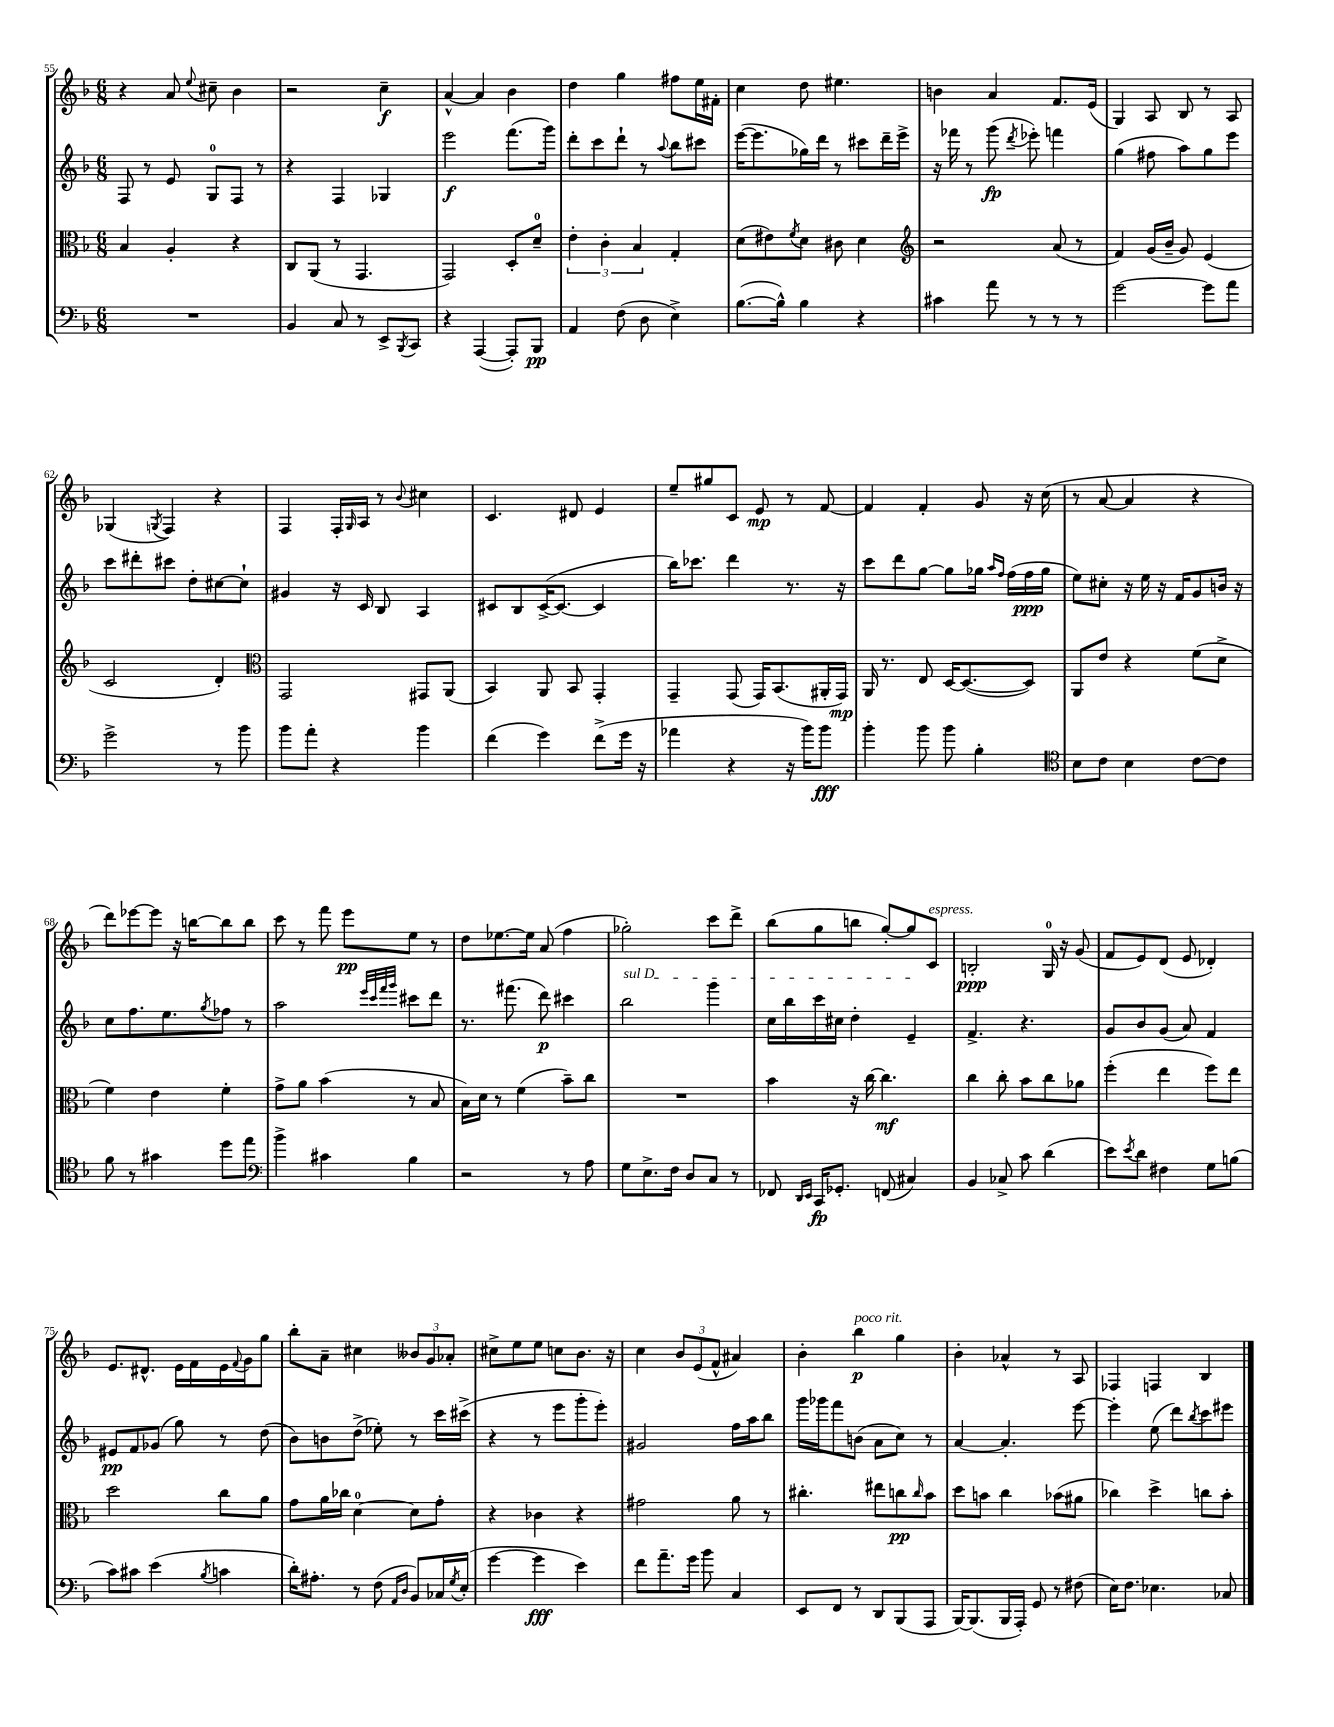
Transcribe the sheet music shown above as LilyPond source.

<<
\new StaffGroup <<
\new Staff = "s0" {
    \clef treble \key f \major \numericTimeSignature \time 6/8
    r4 a'8 \appoggiatura { e''8 } cis''8-- bes'4 |
    r2 c''4--\f |
    a'4~-^ a'4 bes'4 |
    d''4 g''4 fis''8 e''16 fis'16-. |
    c''4 d''8 eis''4. |
    b'4 a'4 f'8. e'16( |
    g4) a8 bes8 r8 a8 |
    ges4( \acciaccatura { g8 } f4) r4 |
    f4 f16-. \grace { g16 } a16 r8 \appoggiatura { bes'8 } cis''4 |
    c'4. dis'8 e'4 |
    e''8-- gis''8 c'8 e'8\mp r8 f'8~ |
    f'4 f'4-. g'8 r16 c''16( |
    r8 a'8~ a'4 r4 |
    d'''8) ees'''8~ ees'''8 r16 b''16~ b''8 b''8 |
    c'''8 r8 f'''8 e'''8\pp e''8 r8 |
    d''8 ees''8.~ ees''16 a'8( f''4 |
    ges''2-.) c'''8 d'''8-> |
    bes''8( g''8 b''8 g''8~-.) g''8 c'8^\markup { \italic "espress." } |
    b2-.\ppp g16-0 r16 g'8( |
    f'8 e'8) d'8( e'8 des'4-.) |
    e'8. dis'8.-^ e'16 f'16 e'16 \appoggiatura { f'8 } g'16 g''8 |
    bes''8-. a'8-- cis''4 \tuplet 3/2 { beses'8 g'8 aes'8-. } |
    cis''8-> e''8 e''8 c''8 bes'8. r16 |
    c''4 \tuplet 3/2 { bes'8 e'8( f'8-^ } ais'4) |
    bes'4-. bes''4\p^\markup { \italic "poco rit." } g''4 |
    bes'4-. aes'4-^ r8 a8 |
    fes4 f4 bes4 \bar "|." |
}
\new Staff = "s1" {
    \clef treble \key f \major \numericTimeSignature \time 6/8
    f8 r8 e'8 g8-0 f8 r8 |
    r4 f4 ges4 |
    e'''2\f f'''8.( g'''16) |
    d'''8-. c'''8 d'''8-! r8 \appoggiatura { a''8 } bes''8 cis'''8 |
    e'''16~( e'''8. ges''16) d'''16 r8 cis'''8 d'''16-- e'''16-> |
    r16 fes'''16 r8 g'''8\fp( \acciaccatura { d'''8 } ees'''8-.) f'''4 |
    g''4( fis''8 a''8) g''8 e'''8 |
    c'''8 dis'''8-. cis'''8 d''8-. cis''8~ cis''8-! |
    gis'4 r16 c'16 bes8 a4 |
    cis'8 bes8 cis'16~->( cis'8.~ cis'4 |
    bes''16) ces'''8. d'''4 r8. r16 |
    c'''8 d'''8 g''8~ g''8 ges''16 \grace { a''16 f''16 } f''16( f''16\ppp ges''16 |
    e''8) cis''8-. r16 e''16 r16 f'16 g'8 b'16 r16 |
    c''8 f''8. e''8. \acciaccatura { g''8 } fes''8 r8 |
    a''2 \grace { e'''32 c'''32 f'''32 g'''32 } cis'''8 d'''8 |
    r8. fis'''8.( d'''8\p) cis'''4 |
    \once \override TextSpanner.bound-details.left.text = \markup { \italic "sul D" } bes''2\startTextSpan g'''4 |
    c''16 bes''16 c'''16 cis''16 d''4-. e'4--\stopTextSpan |
    f'4.-> r4. |
    g'8 bes'8 g'8( a'8) f'4 |
    eis'8\pp f'8 ges'8( g''8) r8 d''8( |
    bes'8) b'8 d''8->( ees''8-.) r8 c'''16 cis'''16->( |
    r4 r8 e'''8 g'''8-. e'''8-.) |
    gis'2 f''16 a''16 bes''8 |
    g'''16 ges'''16 f'''8 b'8( a'8 c''8) r8 |
    a'4~ a'4.-. e'''8~ |
    e'''4-. e''8( d'''8) \acciaccatura { bes''8 } c'''8 eis'''8 \bar "|." |
}
\new Staff = "s2" {
    \clef alto \key f \major \numericTimeSignature \time 6/8
    bes4 a4-. r4 |
    c8 a,8( r8 g,4. |
    g,2) d8-. d'8-0-- |
    \tuplet 3/2 { e'4-. c'4-. bes4 } g4-. |
    d'8( eis'8) \acciaccatura { f'8 } d'8 cis'8 d'4 |
    \clef treble r2 a'8( r8 |
    f'4) g'16( bes'16-- g'8) e'4( |
    c'2 d'4-.) |
    \clef alto g,2 gis,8 a,8( |
    bes,4) a,8 bes,8 g,4-. |
    g,4-- g,8( g,16) bes,8.( ais,16-. g,16\mp) |
    a,16 r8. e8 d16~ d8.~( d8) |
    a,8 e'8 r4 f'8( d'8-> |
    f'4) e'4 f'4-. |
    g'8-> a'8 bes'4( r8 bes8 |
    bes16) d'16 r8 f'4( bes'8--) c''8 |
    R2. |
    bes'4 r16 c''16~ c''4.\mf |
    c''4 c''8-. bes'8 c''8 aes'8 |
    f''4-.( e''4 f''8) e''8 |
    d''2 c''8 a'8 |
    g'8 a'16 ces''16 d'4-0~ d'8 g'8-. |
    r4 ces'4 r4 |
    gis'2 a'8 r8 |
    cis''4.-. eis''8 c''8\pp \grace { c''16 } bes'8 |
    d''8 b'8 c''4 bes'8( ais'8 |
    ces''4) d''4-> c''8 bes'8-. \bar "|." |
}
\new Staff = "s3" {
    \clef bass \key f \major \numericTimeSignature \time 6/8
    R2. |
    bes,4 c8 r8 e,8-> \acciaccatura { bes,,8 } c,8 |
    r4 a,,4~( a,,8-.) bes,,8\pp |
    a,4 f8( d8 e4->) |
    bes8.~( bes16-^) bes4 r4 |
    cis'4 a'8 r8 r8 r8 |
    g'2~ g'8 a'8 |
    g'2-> r8 bes'8 |
    bes'8 a'8-. r4 bes'4 |
    f'4( g'4) f'8->( g'16 r16 |
    aes'4 r4 r16 bes'16) bes'8\fff |
    bes'4-. bes'8 bes'8 bes4-. |
    \clef tenor bes8 c'8 bes4 c'8~ c'8 |
    f'8 r8 gis'4 d''8 e''8 |
    \clef bass bes'4-> cis'4 bes4 |
    r2 r8 a8 |
    g8 e8.-> f16 d8 c8 r8 |
    fes,8 \grace { d,16 e,16 } c,16\fp ges,8.-. f,8( cis4) |
    bes,4 ces8-> c'8 d'4( |
    e'8) \acciaccatura { e'8 } d'8 fis4 g8 b8( |
    c'8) cis'8 e'4( \acciaccatura { bes8 } c'4 |
    d'16-.) ais8.-. r8 f8( \grace { a,16 d16 } bes,8) ces16 \acciaccatura { g8 } e16-.( |
    g'4~ g'4\fff e'4) |
    f'8 a'8.-- g'16 bes'8 c4 |
    e,8 f,8 r8 d,8 bes,,8( a,,8 |
    bes,,16~) bes,,8.( bes,,16 a,,16-.) g,8 r8 fis8( |
    e16) f8. ees4. ces8 \bar "|." |
}
>>
>>
\layout { \context { \Score currentBarNumber = #55 } }
